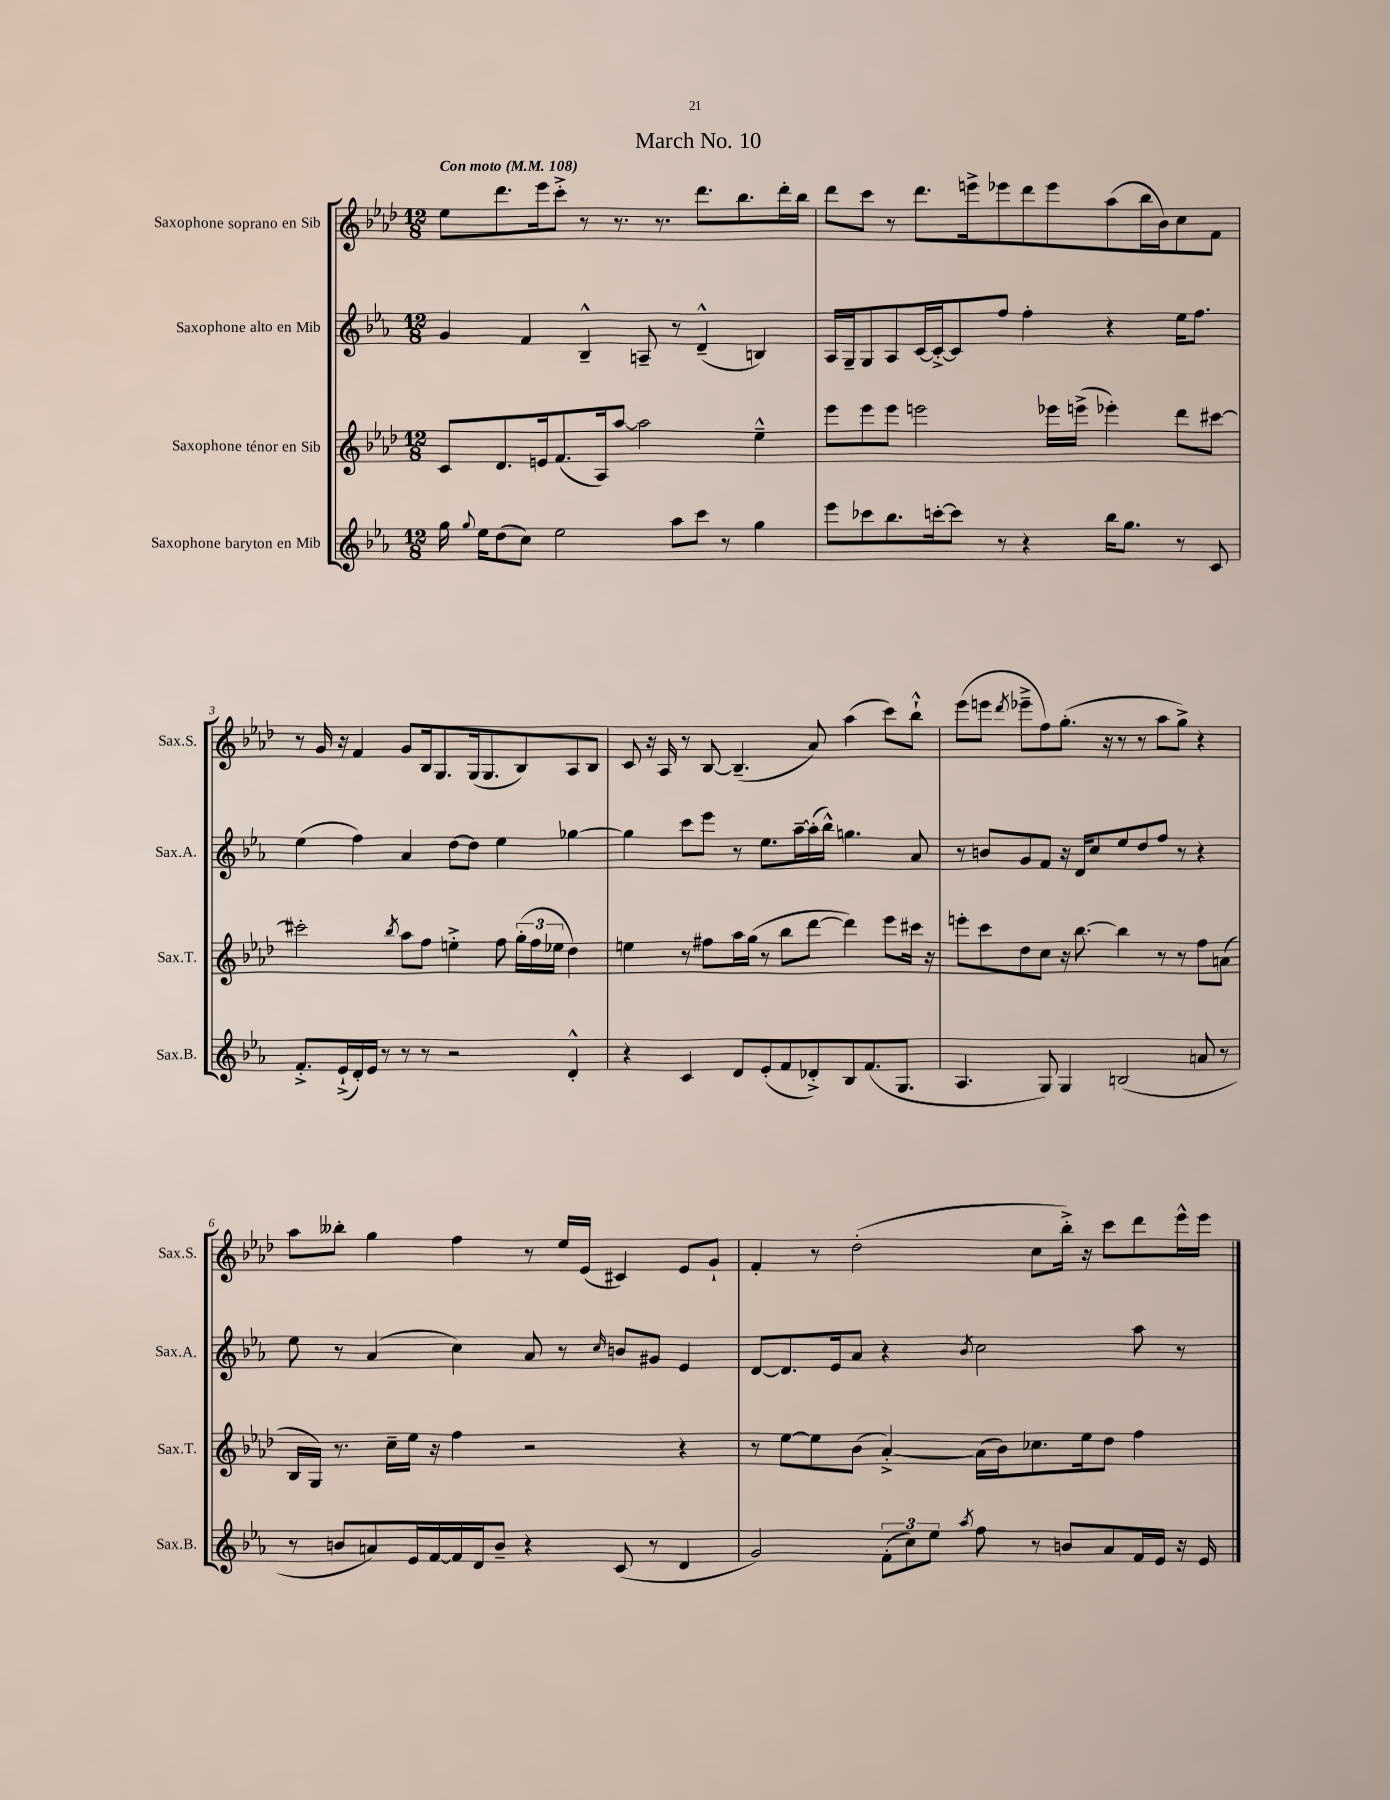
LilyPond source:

\header { title = "March No. 10" }
<<
\new StaffGroup <<
\new Staff = "s0" \with { instrumentName = "Saxophone soprano en Sib" shortInstrumentName = "Sax.S." } {
    \clef treble \key aes \major \numericTimeSignature \time 12/8 \tempo "Con moto" 4 = 108
    \autoBeamOff ees''8[ des'''8. ees'''16 c'''8]-.-> r8 r8. r8. des'''8.[ bes''8. des'''16-. bes''16] |
    des'''8[ c'''8] r8 des'''8.[ e'''16-> ees'''8 des'''8 ees'''8 aes''8( bes''16 bes'16) c''8 f'8] |
    r8 g'16 r16 f'4 g'8[ bes16 g8. g16( g8. bes8) aes8 bes8] |
    c'8 r16 aes16 r8 bes8~ bes4.--( aes'8) aes''4( c'''8[) bes''8]-!-^ |
    ees'''8[( e'''8] \acciaccatura { des'''8 } ees'''8[---> f''8) g''8.]-.( r16 r8 r8 aes''8[ g''8]->) r4 |
    aes''8[ beses''8]-. g''4 f''4 r8 ees''16[ ees'16]( cis'4) ees'8[ g'8]-! |
    f'4-. r8 des''2-.( c''8[ bes''16]-.->) r16 c'''8[ des'''8 ees'''16-^ ees'''16] \bar "|." |
}
\new Staff = "s1" \with { instrumentName = "Saxophone alto en Mib" shortInstrumentName = "Sax.A." } {
    \clef treble \key ees \major \numericTimeSignature \time 12/8
    \autoBeamOff g'4 f'4 bes4---^ a8-- r8 d'4---^( b4) |
    aes16[ g16-- g8 aes8 c'16~ c'16~-.-> c'8 f''8] f''4-. r4 ees''16[ f''8.] |
    ees''4( f''4) aes'4 d''8[~ d''8] ees''4 ges''4~ |
    ges''4 c'''8[ ees'''8] r8 ees''8.[ aes''16~-- aes''16-.( bes''16]-^) g''4. aes'8 |
    r8 b'8[ g'8 f'8] r16 d'16[ c''8 ees''8 d''8 f''8] r8 r4 |
    ees''8 r8 aes'4( c''4) aes'8 r8 \grace { c''16 } b'8[ gis'8] ees'4 |
    d'8[~ d'8. ees'16 aes'8] r4 \acciaccatura { bes'8 } c''2 aes''8 r8 \bar "|." |
}
\new Staff = "s2" \with { instrumentName = "Saxophone ténor en Sib" shortInstrumentName = "Sax.T." } {
    \clef treble \key aes \major \numericTimeSignature \time 12/8
    \autoBeamOff c'8[ des'8. e'16 f'8.( aes16) aes''8]~ aes''2 ees''4---^ |
    ees'''8[ ees'''8 ees'''8] e'''2 ees'''16[ e'''16]->( ees'''4-.) des'''8[ cis'''8]~ |
    cis'''2-. \acciaccatura { bes''8 } aes''8[ f''8] e''4-.-> f''8 \tuplet 3/2 { g''16[-.( f''16 ees''16] } des''4) |
    e''4 r8 fis''8[ aes''16 g''16]( r8 bes''8[ des'''8]~ des'''4) ees'''8[ cis'''16] r16 |
    e'''8[-. c'''8 des''8 c''8] r16 bes''8.~ bes''4 r8 r8 f''8[ a'8]( |
    bes16[ g16]) r8. c''16[-- ees''16] r16 f''4 r2 r4 |
    r8 ees''8[~ ees''8 bes'8]( aes'4~-.->) aes'16[( bes'16) ces''8. ees''16 des''8] f''4 \bar "|." |
}
\new Staff = "s3" \with { instrumentName = "Saxophone baryton en Mib" shortInstrumentName = "Sax.B." } {
    \clef treble \key ees \major \numericTimeSignature \time 12/8
    \autoBeamOff g''16 \appoggiatura { g''8 } ees''16[ d''8( c''8]) ees''2 aes''8[ c'''8] r8 g''4 |
    ees'''8[ ces'''8 bes''8. c'''16~-. c'''8] r8 r4 bes''16[ g''8.] r8 c'8 |
    f'8.[-.-> ees'16-!->( d'16-.) ees'16] r8 r8 r8 r2 d'4-.-^ |
    r4 c'4 d'8[ ees'8-.( f'8 des'8-.->) bes8 f'8.( g8.] |
    aes4. g8) g4 b2( a'8 r8 |
    r8 b'8[ a'8) ees'16 f'16~ f'16 d'16 b'8]-- r4 c'8( r8 d'4 |
    g'2) \tuplet 3/2 { f'8[-.( c''8) ees''8] } \acciaccatura { aes''8 } f''8 r8 b'8[ aes'8 f'16 ees'16] r16 ees'16 \bar "|." |
}
>>
>>
